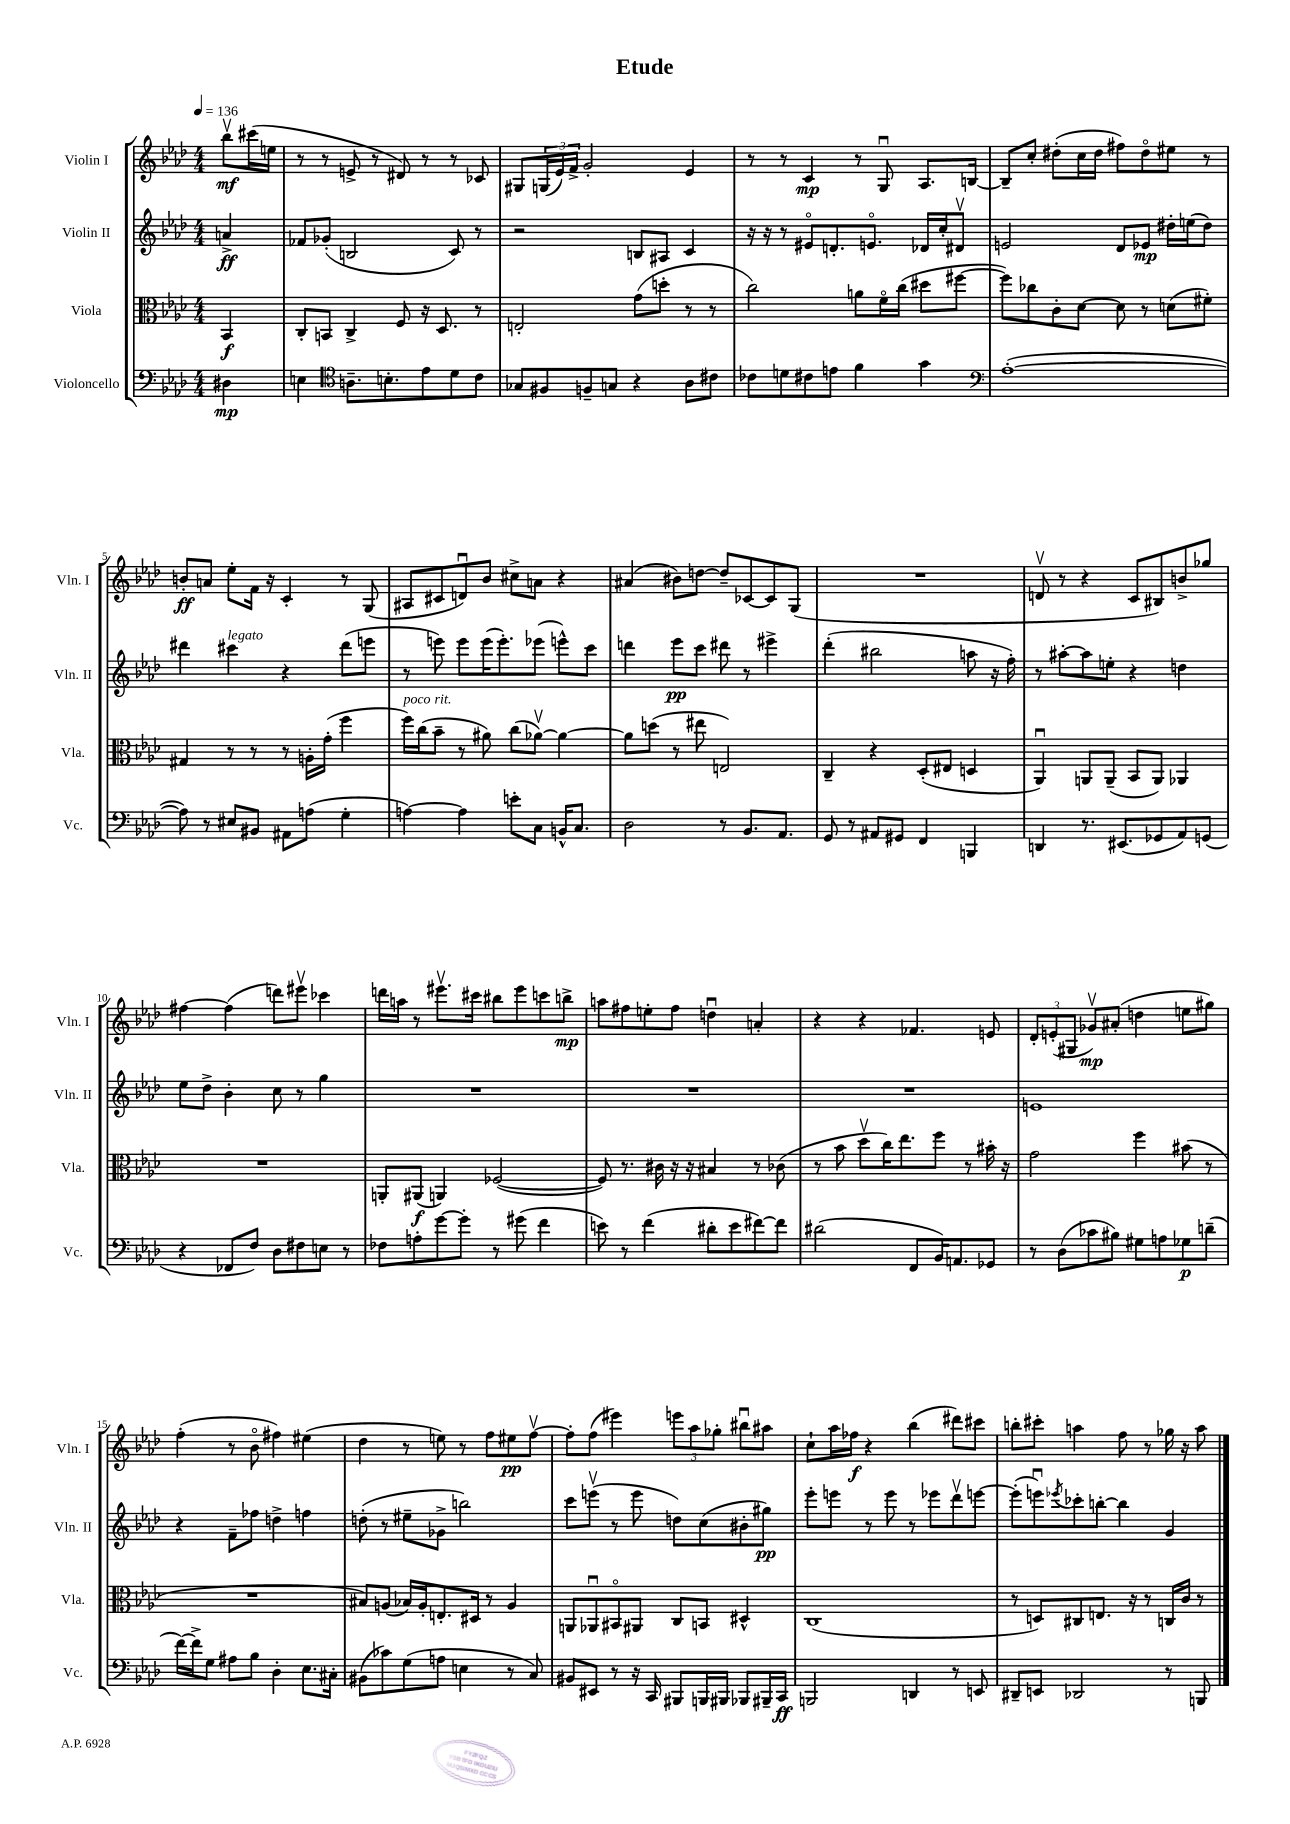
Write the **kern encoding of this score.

**kern	**kern	**kern	**kern
*staff4	*staff3	*staff2	*staff1
*clefF4	*clefC3	*clefG2	*clefG2
*k[b-e-a-d-]	*k[b-e-a-d-]	*k[b-e-a-d-]	*k[b-e-a-d-]
*M4/4	*M4/4	*M4/4	*M4/4
*MM136	*MM136	*MM136	*MM136
4D#	4BB-	4a^	8bb-v
.	.	.	(16ccc#
.	.	.	16ee
=	=	=	=
4E	8C'	8f-	8r
.	8BB	(8g-'	8r
*clefC4	*	*	*
8.A~	4C^	2B	8e^
.	.	.	8r
8.B'	.	.	.
.	8F	.	8d#)
8e-	16r	.	8r
.	8.D-	.	.
8d-	.	8c)	8r
8c	8r	8r	8c-
=	=	=	=
8G-	2E'	2r	8G#
8F#	.	.	(24G
.	.	.	24e-)
.	.	.	24f^
8F~	.	.	2g'
8G	.	.	.
4r	(8g	8B	.
.	8dd'	8A#	.
8A-	8r	4c	4e-
8c#	8r	.	.
=	=	=	=
8c-	2cc)	16r	8r
.	.	16r	.
8d	.	8r	8r
8c#	.	8e#o	4c
8e	.	8.d'	.
4f	8a	.	8r
.	.	8.eo	.
.	16fo	.	8Gu
.	(16cc	.	.
4g	8dd#	16d-	8.A-
.	.	16cc'	.
.	[8ff#	8d#v	.
.	.	.	[16B
=	=	=	=
*clefF4	*	*	*
([1A-'	8ff#])	2e	8B~]
.	8cc-	.	8cc'
.	8c'	.	(8dd#'
.	[8d-	.	16cc
.	.	.	16dd#
.	8d-]	8d-	8ff#)
.	8r	8e-	8dd#o
.	(8d	16dd#'	8ee#
.	.	(16ee	.
.	8f#')	8dd#)	8r
=	=	=	=
8A-])	4G#	4ddd#	8b'
8r	.	.	8a
8E#	8r	4ccc#	8ee-'
8BB#	8r	.	16f
.	.	.	16r
8AA#	8r	4r	4c'
(8A	16A'	.	.
.	(16g'	.	.
4G'	4ff	(8ddd#	8r
.	.	8eee	(8G
=	=	=	=
[4A)	16ff)	8r	8A#
.	(16cc	.	.
.	8b-~	8eee)	8c#
4A]	8r	8eee	8du)
.	8a#)	(16eee	8b-
.	.	8.eee')	.
8e'	(8cc	.	8cc#^
8C	[8a-v)	(8eee-	8a
16BB^^	4a-_	8eee^^)	4r
8.C	.	.	.
.	.	8ccc	.
=	=	=	=
2D-	8a-]	4ddd	(4a#
.	(8dd	.	.
.	8r	8eee-	8b#)
.	8ee#	8ccc	[8dd
8r	2E)	8ddd#	8dd~]
8.BB-	.	8r	[8c-
.	.	4eee#^	8c-]
8.AA-	.	.	.
.	.	.	(8G
=	=	=	=
8GG	4C~	(4ddd-'	1r
8r	.	.	.
8AA#	4r	2bb#	.
8GG#	.	.	.
4FF	(8D-'	.	.
.	8E#	.	.
4BBB	4D	8aa	.
.	.	16r	.
.	.	16ff')	.
=	=	=	=
4DD	4AA-u)	8r	8dv
.	.	[8aa#'	8r
8.r	8AA	8aa#]	4r
.	(8AA~	8ee'	.
(8.EE#	.	.	.
.	8BB-	4r	8c
8GG-	8AA)	.	8B#)
8AA-)	4AA-	4dd	8b^
(8GG	.	.	8gg-
=	=	=	=
4r	1r	8ee-	[4ff#
.	.	8dd-^	.
8FF-	.	4b-'	(4ff#]
8F)	.	.	.
8D-	.	8cc	8ddd)
8F#	.	8r	8eee#v
8E	.	4gg	4ccc-
8r	.	.	.
=	=	=	=
8F-	8AA'	1r	16ddd
.	.	.	16aa
8A'	(8AA#	.	8r
[8g	4AA)	.	8.eee#v
8g']	.	.	.
.	.	.	16ccc#
8r	([2F-	.	8bb#
(8g#	.	.	8eee#
4f	.	.	8ccc
.	.	.	8bb^
=	=	=	=
8e)	8F-])	1r	8aa
8r	8.r	.	8ff#
(4f	.	.	8ee'
.	16c#	.	.
.	16r	.	8ff#
.	16r	.	.
8d#'	4B#	.	4ddu
8e	.	.	.
[8f#)	8r	.	4a'
8f#]	(8c-	.	.
=	=	=	=
(2d#	8r	1r	4r
.	8b-	.	.
.	8dd-v	.	4r
.	16cc)	.	.
.	8.ee-	.	.
8FF	.	.	4.f-
16BB-)	8ff	.	.
8.AA	.	.	.
.	8r	.	.
8GG-	16b#'	.	8e
.	16r	.	.
=	=	=	=
8r	2g	1e	12d-'
.	.	.	(12e'
(8D-	.	.	.
.	.	.	12G#
8c-	.	.	8g-v)
8B#)	.	.	(8a#'
8G#	4ff	.	4dd
8A	.	.	.
8G-	(8b#	.	8ee
(8d~	8r	.	8gg#)
=	=	=	=
[16f)	1r	4r	(4ff'
16f^]	.	.	.
8G	.	.	.
8A#	.	8f~	8r
8B-	.	8ff-	8b-o
4D-'	.	4dd^	4ff#)
8.E-	.	4ff	(4ee#
16C#'	.	.	.
=	=	=	=
(8BB#	8B#)	(8dd'	4dd-
8c-)	(8A	8r	.
(8G	16B-)	8ee#~	8r
.	16A'	.	.
8A	8.E'	8g-^	8ee)
4E	.	2bb)	8r
.	16D#	.	.
.	8r	.	8ff
8r	4A	.	8ee#
8C)	.	.	[8ffv
=	=	=	=
8BB#	8AA	8ccc	8ff']
8EE#	8AA-u	(8eeev	(8ff
8r	8BB#o	8r	4eee#)
16r	8AA#	8eee	.
16CC	.	.	.
8BBB#	8C	8dd)	12eee
.	.	.	12aa-
16BBB	8BB	(8cc	.
.	.	.	12gg-'
16BBB#	.	.	.
8BBB-	4D#^^	8b#'	8bb#u
16BBB#~	.	8gg#)	8aa#
16CC	.	.	.
=	=	=	=
2BBB	(1C	8eee-'	8cc`
.	.	8eee	16aa-
.	.	.	16ff-
.	.	8r	4r
.	.	8eee	.
4DD	.	8r	(4bb-
.	.	8eee-	.
8r	.	8ddd-v	8ddd#)
8EE	.	[8eee	8ccc#
=	=	=	=
8DD#~	8r	(8eee']	8bb'
8EE	8D)	8eeeu)	8ccc#'
.	.	8qeee-	.
2DD-	8C#	8ccc-'	4aa
.	8.E	[8bb'	.
.	.	4bb]	8ff
.	16r	.	.
.	8r	.	8r
8r	16C	4g	16gg-
.	16c	.	16r
8BBB	8r	.	8aa
==	==	==	==
*-	*-	*-	*-
